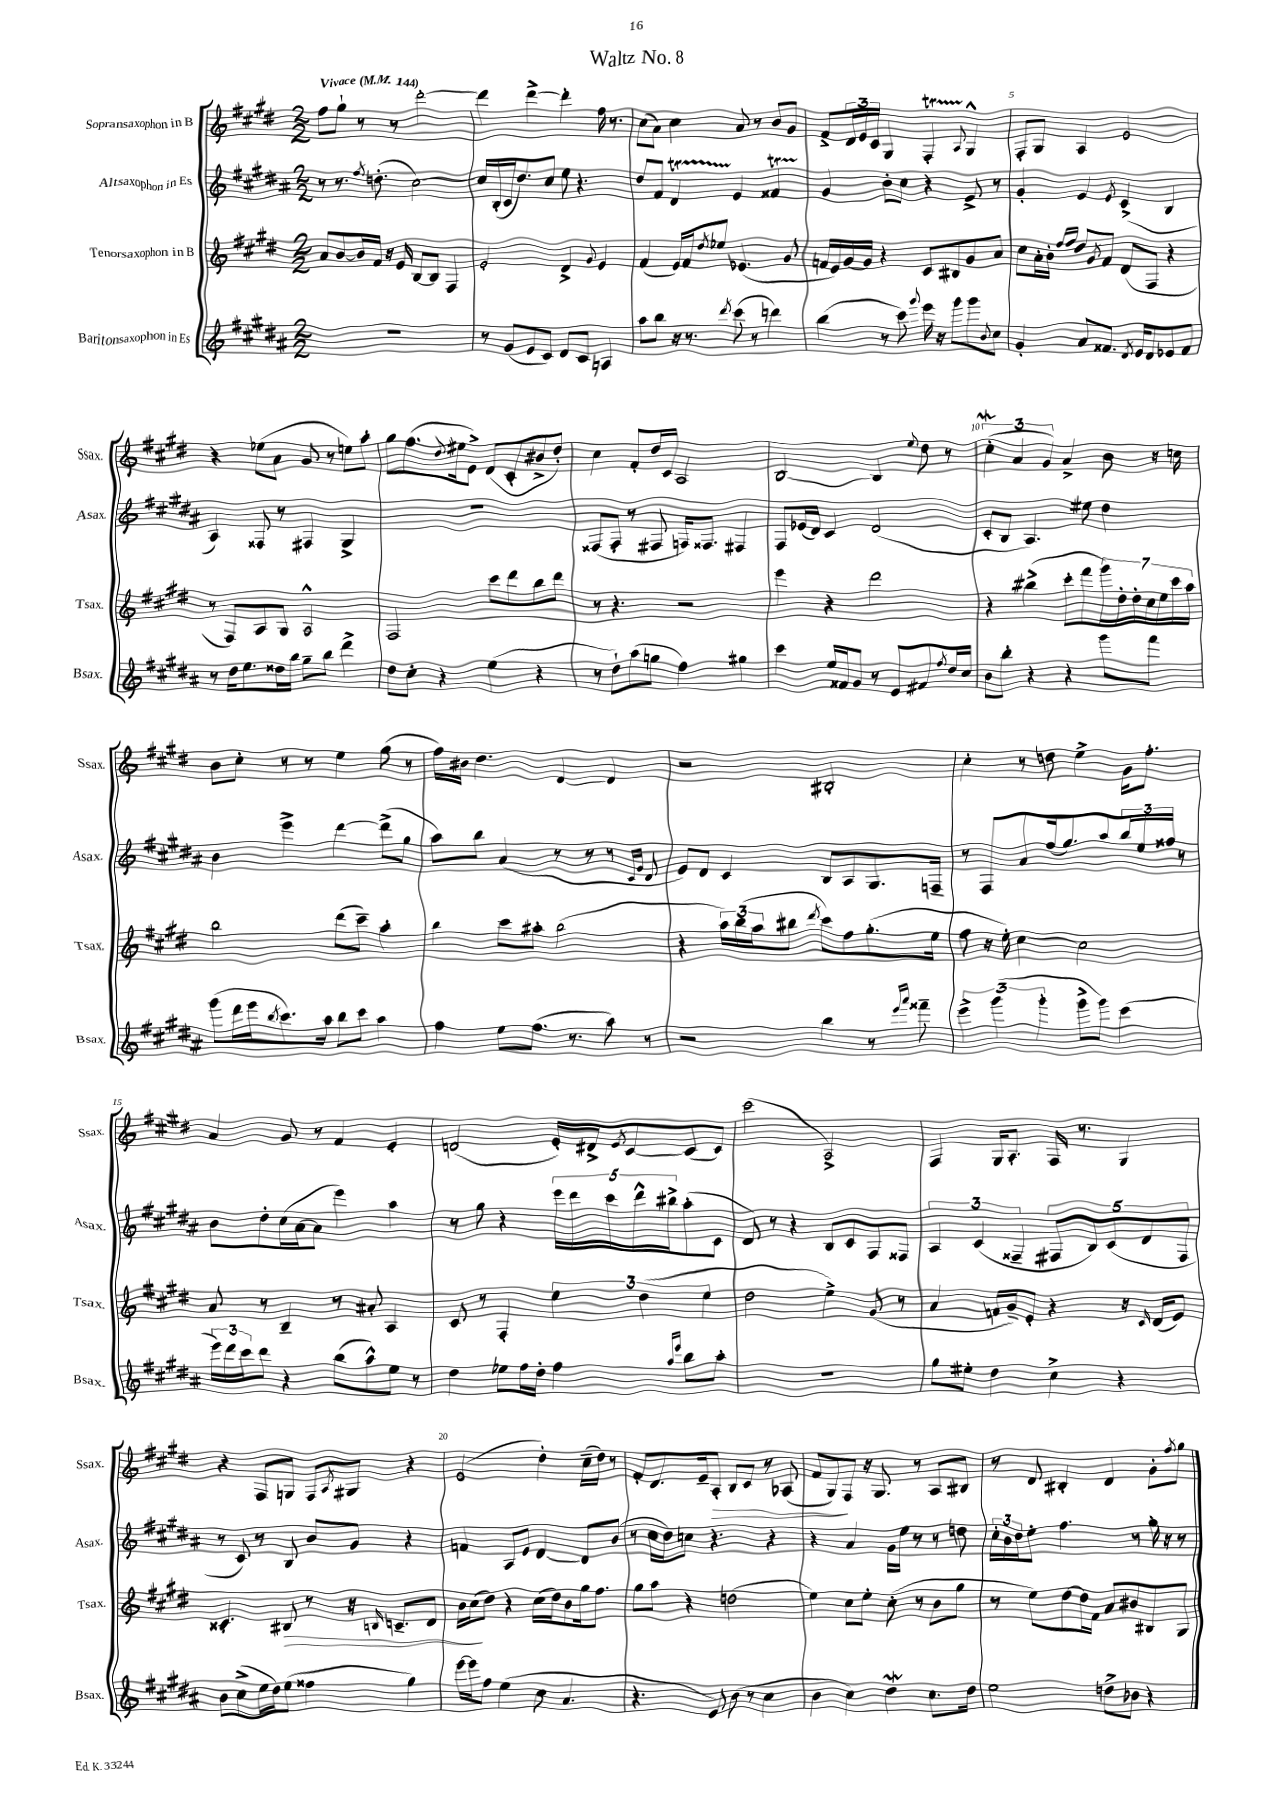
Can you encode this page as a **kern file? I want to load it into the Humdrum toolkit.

**kern	**kern	**dynam	**kern	**kern	**dynam
*part4	*part3	*part3	*part2	*part1	*part1
*staff4	*staff3	*staff3	*staff2	*staff1	*staff1
*I"Baritonsaxophon in Es	*I"Tenorsaxophon in B	*	*I"Altsaxophon in Es	*I"Sopransaxophon in B	*
*I'Bsax.	*I'Tsax.	*	*I'Asax.	*I'Ssax.	*
*clefG2	*clefG2	*	*clefG2	*clefG2	*
*k[f#c#g#d#a#]	*k[f#c#g#d#]	*	*k[f#c#g#d#a#]	*k[f#c#g#d#]	*
*M2/2	*M2/2	*	*M2/2	*M2/2	*
*MM144	*MM144	*	*MM144	*MM144	*
=1	=1	=1	=1	=1	=1
!	!	!	!	!LO:TX:a:B:t=Vivace	!
1r	8a/L	.	8r	8ff#\L	.
.	[8b/	.	8.r	8gg#`\J	.
.	16b/L]	.	.	8r	.
.	.	.	8qff#/	.	.
.	16f#/JJ	.	(8.ddn'\	.	.
.	16r	.	.	8r	.
.	16e/	.	.	.	.
.	[8B/L	.	[2cc#\)	[2ddd#'\	.
.	8B/J]	.	.	.	.
.	4F#/	.	.	.	.
=2	=2	=2	=2	=2	=2
8r	2e'/	.	16cc#/LL]	4ddd#\]	.
.	.	.	(16B'/	.	.
(8g#/L	.	.	16c#/J	.	.
.	.	.	8.dd#/)	.	.
8e/	.	.	.	[4ddd#^\	.
8c#/J)	.	.	8cc#/J	.	.
8d#/L	4d#^/	.	8ee\	4ddd#'\]	.
8c#/J	.	.	4.r	.	.
.	8qqg#/	.	.	.	.
4An/	4e/	.	.	16ff#\	.
.	.	.	.	8.r	.
=3	=3	=3	=3	=3	=3
8aa#\L	(4f#/	.	8dd#/L	(8cc#\L	.
8bb\J	.	.	8f#/J	8a\J)	.
16r	16e/LL)	.	4d#t/	4cc#\	.
8.r	16f#/J	.	.	.	.
.	8qdd#/	.	.	.	.
.	8ee-X/J	.	.	.	.
8qddd#/	.	.	.	.	.
(8ccc#\	(4.e-X/	.	4e/	8a/	.
8r	.	.	.	8r	.
4dddn\)	.	.	4f##Xt/	8b/L	.
.	8g#/	.	.	8g#/J	.
=4	=4	=4	=4	=4	=4
(4bb\	16fn/LL	.	4g#/	8f#^/L	.
.	16e/)	.	.	.	.
.	[16g#/	.	.	24d#/L	.
.	.	.	.	24e/	.
.	16g#/JJ]	.	.	.	.
.	.	.	.	24c#/JJ	.
8r	4r	.	8b'\L	4G#/	.
8ccc#\)	.	.	8cc#\J	.	.
8qqggg#/	.	.	.	.	.
16eee\	8c#/L	.	4r	4F#T'/	.
16r	.	.	.	.	.
8ggg#\L	8B#X/	.	.	.	.
.	.	.	.	8qqA/	.
8ggg#\	8g#/	.	8e^/	4G#^^/	.
8qqb/	.	.	.	.	.
8cc#\J	8a/J	.	8r	.	.
=5	=5	=5	=5	=5	=5
4g#'/	8cc#\L	.	4g#'/	8F#'/L	.
.	16a'\L	.	.	8G#/J	.
.	16b'\JJ	.	.	.	.
.	16qqff#/LL	.	.	.	.
.	16qqff#/JJ	.	.	.	.
8a#/L	8dd#/L	.	4e/	4A/	.
.	8qg#/	.	.	.	.
8.f##X/J	8f#/J	.	.	.	.
.	.	.	8qe/	.	.
.	(8d#/L	.	(4c#^/	2e/	.
8qd#/	.	.	.	.	.
16e/KL	.	.	.	.	.
8d#/	8F#/J	.	.	.	.
8e-X/	4r	.	4B/	.	.
8f##/J	.	.	.	.	.
!!LO:LB:g=z
=6	=6	=6	=6	=6	=6
8r	8r	.	4A#/)	4r	.
16dd#\KL	8F#/L)	.	.	.	.
8.ee\	.	.	.	.	.
.	8A/	.	8F##X/	(8ee-X\L	.
16dd##X\L	8G#/J	.	8r	8a\J	.
16bb\JJ	.	.	.	.	.
8gg#~\L	2A^^/	.	4F#X/	8g#/	.
8bb\J	.	.	.	8r	.
4ddd#^\	.	.	4G#^/	8een\L)	.
.	.	.	.	8aa'\J	.
=7	=7	=7	=7	=7	=7
8dd#\L	2F#/	.	1r	8gg#\L	.
8cc#'\J	.	.	.	(8.ff#\	.
4r	.	.	.	.	.
.	.	.	.	8qqdd#/	.
.	.	.	.	16ee#X\k	.
.	.	.	.	8e^\J)	.
(4ee\	8ccc#\L	.	.	(8d#/L	.
.	8ddd#\	.	.	8c#'/	.
4r	8bb\	.	.	8b#X^/	.
.	8ddd#\J	.	.	8dd#'/J)	.
=8	=8	=8	=8	=8	=8
8r	8r	.	(8F##X/L	4cc#\	.
8dd#`\L)	4.r	.	8F##'/J	.	.
(8aa#\	.	.	8r	8f#'/L	.
8ggn\J	.	.	8F#X/	16dd#/L	.
.	.	.	.	16c#/JJ	.
4ff#\)	2r	.	16Fn/KL)	2A/	.
.	.	.	8.F##X/J	.	.
4gg#X\	.	.	4F#X/	.	.
=9	=9	=9	=9	=9	=9
4ccc#\	4eee\	.	8F#/L	[2B/	.
.	.	.	(16e-X/L	.	.
.	.	.	16d#/JJ)	.	.
16ee/LL	4r	.	4c#/	.	.
16f##X/J	.	.	.	.	.
8g#/J	.	.	.	.	.
8r	2ddd#\	.	(2d#/	4B/]	.
8e/L	.	.	.	.	.
.	.	.	.	8qqee/	.
8f#X/	.	.	.	8dd#\	.
8qff#/	.	.	.	.	.
16dd#/L	.	.	.	8r	.
16cc#/JJ	.	.	.	.	.
=10	=10	=10	=10	=10	=10
8b\L	4r	.	8c#'/L	(6cc#W'\	.
8bb'\J	.	.	8B/J	.	.
.	.	.	.	6a/	.
4r	(4bb#X^\	.	4.A#/)	.	.
.	.	.	.	6g#/)	.
4r	8ccc#'\L	.	.	4a^/	.
.	8fff#\	.	8ee#X\	.	.
8ggg#\L	28ggg#\L)	.	4dd#\	8b\	.
.	28dd#'\	.	.	.	.
.	28dd#'\	.	.	.	.
.	28cc#\	.	.	.	.
8fff#\J	.	.	.	16r	.
.	28ee\	.	.	.	.
.	28ccc#\	.	.	.	.
.	.	.	.	16ccn\	.
.	28aa\JJ	.	.	.	.
!!LO:LB:g=z
=11	=11	=11	=11	=11	=11
(8ggg#\L	2bb\	.	4b\	8b\L	.
16ddd#\L	.	.	.	8cc#'\J	.
16eee\J	.	.	.	.	.
8qbb/	.	.	.	.	.
8.ccc#\)	.	.	4eee^\	8r	.
.	.	.	.	8r	.
16aa#\Jk	.	.	.	.	.
8bb\L	(8ddd#\L	.	[4ddd#\	4ee\	.
8ccc#\J	8ccc#~\J)	.	.	.	.
4aa#\	4aa'\	.	(8ddd#^\L]	(8gg#\	.
.	.	.	8gg#\J	8r	.
=12	=12	=12	=12	=12	=12
4ff#\	4bb\	.	8aa#\L)	16ff#\LL)	.
.	.	.	.	16b#X\JJ	.
.	.	.	8bb\J	4.dd#\	.
8ee\L	8ccc#\L	.	(4a#/	.	.
(8.ff#\J	8aa#X'\J	.	.	.	.
.	(2bb\	.	8r	[4d#/	.
8.r	.	.	.	.	.
.	.	.	8r	.	.
8aa#\)	.	.	8r	4d#/]	.
.	.	.	16qqc#/LL	.	.
.	.	.	16qqg#/JJ	.	.
8r	.	.	8d#/	.	.
=13	=13	=13	=13	=13	=13
2r	4r	.	8e/L)	2r	.
.	.	.	8d#/J	.	.
.	24aa\LL)	.	4c#/	.	.
.	(24bb\	.	.	.	.
.	24aa\J	.	.	.	.
.	8bb#X\J	.	.	.	.
.	8qddd#/	.	.	.	.
4bb\	8ccc#\L)	.	8B/L	2B#X'/	.
.	8ff#\	.	8A#/	.	.
8r	(8.gg#'\	.	8.G#/	.	.
16qqeee/LL	.	.	.	.	.
16qqaaa#/JJ	.	.	.	.	.
8fff##X~\	.	.	.	.	.
.	16ee\Jk	.	16Fn~/Jk	.	.
=14	=14	=14	=14	=14	=14
6eee^\	8ff#\	.	8r	4cc#'\	.
.	16r	.	8F#/L	.	.
(6ggg#\	.	.	.	.	.
.	16ee'\)	.	.	.	.
.	[4cc#\	.	8a#/	8r	.
6ggg#'\	.	.	.	.	.
.	.	.	(16ff#/k	8ddn\	.
.	.	.	8.gg#/)	.	.
8ggg#^\L	2cc#\]	.	.	4ee^\	.
8ggg#\J)	.	.	8aa#/	.	.
(4ccc#\	.	.	24bb/L	16g#\KL	.
.	.	.	24ee/	.	.
.	.	.	.	8.ff#'\J	.
.	.	.	24ff##X/JJ	.	.
.	.	.	8r	.	.
!!LO:LB:g=z
=15	=15	=15	=15	=15	=15
24eee\LL)	8a/	.	8b\L	4a/	.
24ddd#\	.	.	.	.	.
24ccc#\J	.	.	.	.	.
8ddd#\J	8r	.	8dd#'\	.	.
4r	4B~/	.	(16cc#\L	8g#/	.
.	.	.	[16a#\J	.	.
.	.	.	8a#\J]	8r	.
(8bb\L	8r	.	4eee\)	4f#/	.
8aa#^^\)	8a#X'/	.	.	.	.
8ee\J	4A/	.	4aa#\	4e'/	.
8r	.	.	.	.	.
=16	=16	=16	=16	=16	=16
4dd#\	8c#/	.	8r	(2dn/	.
.	8r	.	8gg#\	.	.
8ee-X\L	4F#'/	.	4r	.	.
16ff#\L	.	.	.	.	.
16dd#'\JJ	.	.	.	.	.
4ff#\	6ee\	.	20eee\LL	16e'/LL)	.
.	.	.	20ddd#\	.	.
.	.	.	.	16d#X^/J	.
.	.	.	20ccc#\	.	.
.	.	.	.	8qe/	.
.	.	.	.	[8c#/	.
.	.	.	20ddd#^^\	.	.
.	(6dd#\	.	.	.	.
.	.	.	20bb#X^\J	.	.
16qqaa#/LL	.	.	.	.	.
16qqeee/JJ	.	.	.	.	.
8bb\L	.	.	(8aa#'\	(8c#/]	.
.	6ee\	.	.	.	.
8aa#'\J	.	.	8c#\J	8c#/J)	.
=17	=17	=17	=17	=17	=17
1r	2dd#\	.	8d#/)	(2ccc#\	.
.	.	.	8r	.	.
.	.	.	4r	.	.
.	4ee^\)	.	8B/L	2A^/)	.
.	.	.	8c#/	.	.
.	(8g#/	.	8F#/	.	.
.	8r	.	8F##X/J	.	.
=18	=18	=18	=18	=18	=18
8gg#\L	4a/	.	6A#/	4F#/	.
8ee#X'\J	.	.	.	.	.
.	.	.	(6c#/	.	.
4dd#\	16fn/LL	.	.	16G#/KL	.
.	16g#~/J)	.	.	8.A'/J	.
.	.	.	6F##X~/	.	.
.	8e'/J	.	.	.	.
4cc#^\	4r	.	10F#X/L	16F#/	.
.	.	.	.	8.r	.
.	.	.	10B/)	.	.
.	.	.	(10c#/	.	.
4r	16r	.	.	4G#/	.
.	.	.	10d#/	.	.
.	16qqc#/	.	.	.	.
.	(16d#/KL	.	.	.	.
.	8e/J)	.	.	.	.
.	.	.	10F#/J	.	.
!!LO:LB:g=z
=19	=19	=19	=19	=19	=19
8b\L	4.c##X'/	.	8r	4r	.
(8cc#^\	.	.	8c#/)	.	.
16ee\L	.	.	8r	8F#/L	.
16dd#\J)	.	.	.	.	.
!	!	!LO:HP:b	!	!	!
(8ee\J	8B#X/	>	8B/	8Gn/J	.
4ff##X\	8r	.	8b/L	8F#/L	.
.	.	.	.	8qA/	.
.	16r	.	8g#/J	8G#X/J	.
.	16qqBn/	.	.	.	.
.	8.cn~/L	.	.	.	.
4gg#\)	.	.	4r	4r	.
.	8d#/J	.	.	.	.
=20	=20	=20	=20	=20	=20
[16eee\LL	16b\LL	.	4fn/	(2e/	.
16eee\J]	(16cc#\J	.	.	.	.
8ff#\J	8dd#\J)	]	.	.	.
(4ee\	4r	.	8A#/L	.	.
.	.	.	8e/J	.	.
8cc#\	(16cc#\LL	.	[4d#/	4dd#'\)	.
.	16dd#\J)	.	.	.	.
4.a#/	8b\	.	.	.	.
.	16gg#\k	.	8d#/L]	(16cc#~\LL	.
.	8.ff#\J	.	.	16dd#\JJ)	.
.	.	.	(8b/J	8r	.
=21	=21	=21	=21	=21	=21
4.r	8gg#\L	.	8r	8f#'/L	.
.	8aa\J	.	16cc#\LL	8.d#/	.
.	.	.	16dd#\J)	.	.
.	4r	.	8ccn\J	.	.
.	.	.	.	16e~/k	.
!	!	!	!	!	!LO:HP:b
8e/)	.	.	4.r	8A'/J	>
(8b\	(2ddn\	.	.	8B/L	.
8r	.	.	.	8c#/J	.
4cc#\	.	.	4r	8r	.
.	.	.	.	(8A-X/	.
=22	=22	=22	=22	=22	=22
4b\	4ee\)	.	4r	8f#/L	.
.	.	.	.	8G#/)	.
4cc#\)	8cc#\L	.	4a#/	8F#/J	]
.	8ee'\J	.	.	16r	.
.	.	.	.	8.G#/	.
4dd#W\	(8cc#'\	.	16g#\LL	.	.
.	.	.	16ee\JJ	.	.
.	8r	.	8r	8r	.
8.cc#\L	8b\L	.	8r	8A/L	.
.	8gg#\J	.	8ddn\	8B#X/J	.
16dd#\Jk	.	.	.	.	.
=23	=23	=23	=23	=23	=23
2ee\	8r	.	24cc#'\LL	8r	.
.	.	.	24b\	.	.
.	.	.	24dd#\J	.	.
.	8ee\L)	.	8ee'\J	8d#/	.
.	[8dd#\	.	4.ff#\	4B#X'/	.
.	16dd#\L]	.	.	.	.
.	16f#\JJ	.	.	.	.
8ddn^\L	8a/L	.	.	4d#/	.
8b-X\J	8b#X/	.	8r	.	.
4r	8B#X/	.	16gg#'\	8g#'\L	.
.	.	.	16r	.	.
.	.	.	.	8qff#/	.
.	8G#/J	.	8r	8gg#\J	.
==	==	==	==	==	==
*-	*-	*-	*-	*-	*-
